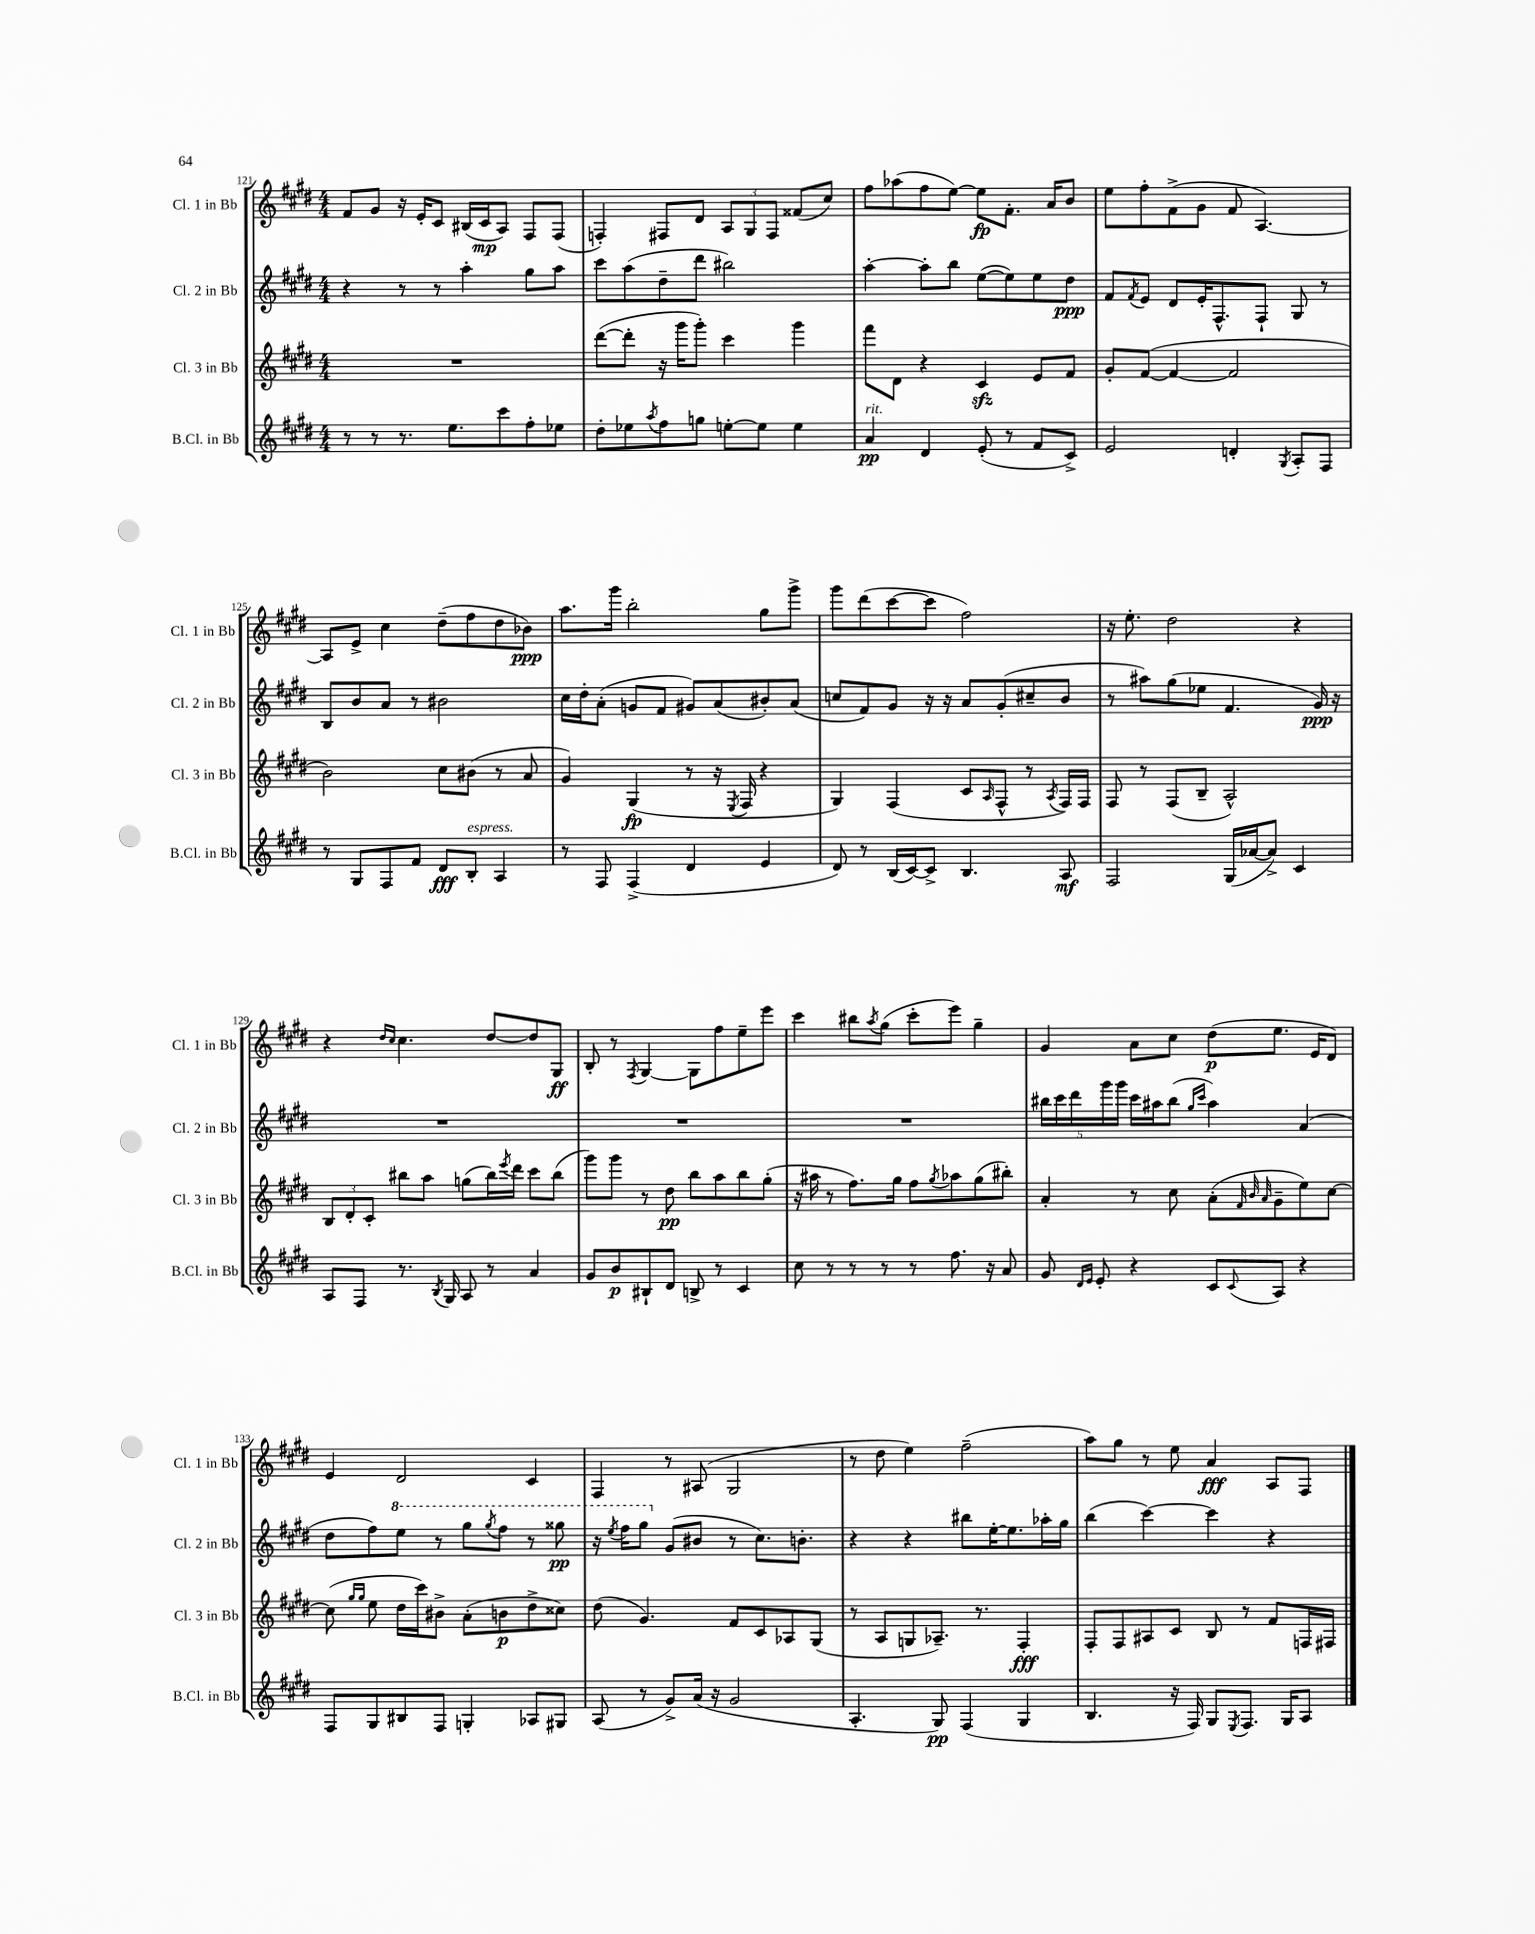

**kern	**dynam	**kern	**dynam	**kern	**dynam	**kern	**dynam
*part4	*part4	*part3	*part3	*part2	*part2	*part1	*part1
*staff4	*staff4	*staff3	*staff3	*staff2	*staff2	*staff1	*staff1
*I"B.Cl. in Bb	*	*I"Cl. 3 in Bb	*	*I"Cl. 2 in Bb	*	*I"Cl. 1 in Bb	*
*I'B.Cl. in Bb	*	*I'Cl. 3 in Bb	*	*I'Cl. 2 in Bb	*	*I'Cl. 1 in Bb	*
*clefG2	*	*clefG2	*	*clefG2	*	*clefG2	*
*k[f#c#g#d#]	*	*k[f#c#g#d#]	*	*k[f#c#g#d#]	*	*k[f#c#g#d#]	*
*M4/4	*	*M4/4	*	*M4/4	*	*M4/4	*
=121	=121	=121	=121	=121	=121	=121	=121
8r	.	1r	.	4r	.	8f#/L	.
8r	.	.	.	.	.	8g#/J	.
8.r	.	.	.	8r	.	16r	.
.	.	.	.	.	.	16e'/KL	.
.	.	.	.	8r	.	8c#/J	.
8.ee\L	.	.	.	.	.	.	.
.	.	.	.	4aa'\	.	(16B#X/LL	.
.	.	.	.	.	.	16c#/J	mp
8ccc#\	.	.	.	.	.	8A/J)	.
8ff#'\	.	.	.	8gg#\L	.	8F#/L	.
8ee-X\J	.	.	.	8aa\J	.	(8F#/J	.
=122	=122	=122	=122	=122	=122	=122	=122
8dd#'\L	.	([8ddd#\L	.	8ccc#\L	.	4Fn'/)	.
8ee-X\	.	8ddd#'\J]	.	(8aa\	.	.	.
8qaa/	.	.	.	.	.	.	.
8ff#\	.	16r	.	8dd#~\	.	8F#X/L	.
.	.	16ggg#\KL	.	.	.	.	.
8ggn\J	.	8ggg#'\J)	.	8ddd#\J	.	8d#/J	.
[8een'\L	.	4ccc#\	.	2bb#X\)	.	12A/L	.
.	.	.	.	.	.	12G#/	.
8ee\J]	.	.	.	.	.	.	.
.	.	.	.	.	.	12F#/J	.
4ee\	.	4ggg#\	.	.	.	(8f##X/L	.
.	.	.	.	.	.	8cc#/J)	.
=123	=123	=123	=123	=123	=123	=123	=123
!LO:TX:a:i:t=rit.	!	!	!	!	!	!	!
4a/	pp	8fff#\L	.	[4aa'\	.	8ff#\L	.
.	.	8d#\J	.	.	.	(8aa-X\	.
4d#/	.	4r	.	8aa'\L]	.	8ff#\	.
.	.	.	.	8bb\J	.	[8ee\J)	.
(8e'/	.	4c#zz/	.	([8ee\L	.	8ee\L]	fp
8r	.	.	.	8ee\])	.	8.f#'\J	.
8f#/L	.	8e/L	.	8ee\	.	.	.
.	.	.	.	.	.	16a/KL	.
8c#^/J)	.	8f#/J	.	8dd#\J	ppp	8b/J	.
=124	=124	=124	=124	=124	=124	=124	=124
2e/	.	8g#'/L	.	8f#/L	.	8ee\L	.
.	.	.	.	8qf#/	.	.	.
.	.	([8f#/J	.	8e/J	.	8ff#'\	.
.	.	4f#/_	.	8d#/L	.	(8f#^\	.
.	.	.	.	16e'/K	.	8g#\J	.
.	.	.	.	8.F#^^/	.	.	.
4dn'/	.	2f#/]	.	.	.	8f#/	.
.	.	.	.	8F#`/J	.	[4.A/)	.
8qG#/	.	.	.	.	.	.	.
8A'/L	.	.	.	8G#/	.	.	.
8F#/J	.	.	.	8r	.	.	.
!!LO:LB:g=z
=125	=125	=125	=125	=125	=125	=125	=125
8r	.	2b\)	.	8B/L	.	8A/L]	.
8G#/L	.	.	.	8b/	.	8e^/J	.
8F#/	.	.	.	8a/J	.	4cc#\	.
8f#/J	.	.	.	8r	.	.	.
8d#/L	fff	8cc#\L	.	2b#X\	.	(8dd#~\L	.
!LO:TX:a:i:t=espress.	!	!	!	!	!	!	!
8B'/J	.	(8b#X\J	.	.	.	8ff#\	.
4A/	.	8r	.	.	.	8dd#\	.
.	.	8a/	.	.	.	8b-X\J)	ppp
=126	=126	=126	=126	=126	=126	=126	=126
8r	.	4g#/)	.	16cc#\LL	.	8.aa\L	.
.	.	.	.	16dd#'\J	.	.	.
8F#/	.	.	.	(8a'\J	.	.	.
.	.	.	.	.	.	16ggg#\Jk	.
(4F#^/	.	(4G#/	fp	8gn/L	.	2bb'\	.
.	.	.	.	8f#/J	.	.	.
4d#/	.	8r	.	8g#X/L)	.	.	.
.	.	16r	.	(8a/	.	.	.
.	.	8qE/	.	.	.	.	.
.	.	16F#/	.	.	.	.	.
4e/	.	4r	.	8b#X'/)	.	8gg#\L	.
.	.	.	.	(8a/J	.	8ggg#^\J	.
=127	=127	=127	=127	=127	=127	=127	=127
8d#/)	.	4G#/)	.	8ccn/L	.	8ggg#\L	.
8r	.	.	.	8f#/)	.	(8ddd#\	.
(16B/LL	.	(4F#/	.	8g#/J	.	[8ccc#\	.
[16c#/J)	.	.	.	.	.	.	.
8c#^/J]	.	.	.	16r	.	8ccc#\J]	.
.	.	.	.	16r	.	.	.
4.B/	.	8c#/L	.	8a/L	.	2ff#\)	.
.	.	16qqA/	.	.	.	.	.
.	.	8F#^^/J	.	(8g#'/	.	.	.
.	.	8r	.	8cc#X~/	.	.	.
.	.	8qA/	.	.	.	.	.
8A/	mf	16F#/LL)	.	8b/J	.	.	.
.	.	16F#/JJ	.	.	.	.	.
=128	=128	=128	=128	=128	=128	=128	=128
2F#/	.	8F#/	.	8r	.	16r	.
.	.	.	.	.	.	8.ee'\	.
.	.	8r	.	8aa#X\L)	.	.	.
.	.	(8F#/L	.	(8gg#\	.	2dd#\	.
.	.	8B~/J	.	8ee-X\J	.	.	.
(16G#/LL	.	2A^^/)	.	4.f#/	.	.	.
[16a-X/J	.	.	.	.	.	.	.
8a-^/J])	.	.	.	.	.	.	.
4c#/	.	.	.	.	.	4r	.
.	.	.	.	16g#/)	ppp	.	.
.	.	.	.	16r	.	.	.
!!LO:LB:g=z
=129	=129	=129	=129	=129	=129	=129	=129
8A/L	.	12B/L	.	1r	.	4r	.
.	.	12d#'/	.	.	.	.	.
8F#/J	.	.	.	.	.	.	.
.	.	12c#'/J	.	.	.	.	.
.	.	.	.	.	.	16qqdd#/LL	.
.	.	.	.	.	.	16qqcc#/JJ	.
8.r	.	8bb#X\L	.	.	.	4.cc#\	.
.	.	8aa\J	.	.	.	.	.
8qB/	.	.	.	.	.	.	.
16G#/	.	.	.	.	.	.	.
8A/	.	(8ggn\L	.	.	.	.	.
8r	.	16bb#\L)	.	.	.	[8dd#/L	.
.	.	8qeee/	.	.	.	.	.
.	.	16ddd#\JJ	.	.	.	.	.
4a/	.	8ccc#\L	.	.	.	8dd#/]	.
.	.	(8bb#\J	.	.	.	8G#/J	ff
=130	=130	=130	=130	=130	=130	=130	=130
8g#/L	.	8ggg#\L)	.	1r	.	8B'/	.
8b/	p	8ggg#\J	.	.	.	8r	.
.	.	.	.	.	.	8qF#/	.
8B#X`/	.	8r	.	.	.	[4G#/	.
8d#/J	.	8dd#\	pp	.	.	.	.
8Bn^/	.	8bb\L	.	.	.	8G#\L]	.
8r	.	8aa\	.	.	.	8ff#\	.
4c#/	.	8bb\	.	.	.	8ee~\	.
.	.	(8gg#'\J	.	.	.	8eee\J	.
=131	=131	=131	=131	=131	=131	=131	=131
8cc#\	.	16r	.	1r	.	4ccc#\	.
.	.	16aa#X\	.	.	.	.	.
8r	.	8r	.	.	.	.	.
8r	.	8.ff#\L)	.	.	.	8bb#X\L	.
.	.	.	.	.	.	8qaa/	.
8r	.	.	.	.	.	(8gg#\J	.
.	.	16gg#\Jk	.	.	.	.	.
8r	.	8ff#\L	.	.	.	8ccc#'\L	.
.	.	8qgg#/	.	.	.	.	.
8.ff#\	.	8aa-X\	.	.	.	8eee\J)	.
.	.	(8gg#\	.	.	.	4gg#~\	.
16r	.	.	.	.	.	.	.
8a/	.	8bb#X'\J)	.	.	.	.	.
=132	=132	=132	=132	=132	=132	=132	=132
8g#/	.	4a'/	.	20bb#X\LL	.	4g#/	.
.	.	.	.	20ccc#\	.	.	.
.	.	.	.	20ddd#\	.	.	.
16qqd#/LL	.	.	.	.	.	.	.
16qqe/JJ	.	.	.	.	.	.	.
8e'/	.	.	.	.	.	.	.
.	.	.	.	20ggg#\	.	.	.
.	.	.	.	20ggg#\JJ	.	.	.
4r	.	8r	.	16ccc#\LL	.	8a\L	.
.	.	.	.	16aa#X\J	.	.	.
.	.	8cc#\	.	(8bb#\J	.	8cc#\J	.
.	.	.	.	16qqgg#/LL	.	.	.
.	.	.	.	16qqccc#/JJ	.	.	.
8c#/L	.	(8a'\L	.	4aa#\)	.	(8dd#\L	p
.	.	32qqf#/	.	.	.	.	.
.	.	32qqb/	.	.	.	.	.
8qqc#/	.	32qqa/	.	.	.	.	.
8A/J	.	8g#~\	.	.	.	8.ee\J	.
4r	.	8ee\)	.	(4a/	.	.	.
.	.	.	.	.	.	16e/KL	.
.	.	[8cc#\J	.	.	.	8d#/J)	.
!!LO:LB:g=z
=133	=133	=133	=133	=133	=133	=133	=133
8F#/L	.	(8cc#\]	.	8dd#\L	.	4e/	.
.	.	16qqgg#/LL	.	.	.	.	.
.	.	16qqgg#/JJ	.	.	.	.	.
8G#/	.	8ee\	.	8ff#\)	.	.	.
*	*	*	*	*8va	*	*	*
8B#X/	.	16dd#\LL	.	8eee\J	.	2d#/	.
.	.	16ccc#\J)	.	.	.	.	.
8F#/J	.	8b#X^\J	.	8r	.	.	.
4Gn'/	.	(8a'\L	.	8ggg#\L	.	.	.
.	.	.	.	8qggg#/	.	.	.
.	.	8bn\	p	8fff#\J	.	.	.
8A-X/L	.	8dd#^\	.	8r	.	4c#/	.
8G#X/J	.	8cc##X\J)	.	8ggg##X\	pp	.	.
=134	=134	=134	=134	=134	=134	=134	=134
(8A/	.	(8dd#\	.	16r	.	4F#/	.
.	.	.	.	8qeee/	.	.	.
.	.	.	.	16fff#\KL	.	.	.
8r	.	4.g#/)	.	8ggg#\J	.	.	.
*	*	*	*	*X8va	*	*	*
8g#^/L)	.	.	.	(8g#/L	.	8r	.
(16a/Jk	.	.	.	8b#X/J	.	(8A#X/	.
16r	.	.	.	.	.	.	.
2g#/	.	8f#/L	.	8r	.	2G#/	.
.	.	8c#/	.	8.cc#\L)	.	.	.
.	.	8A-X/	.	.	.	.	.
.	.	.	.	8.bn'\J	.	.	.
.	.	(8G#/J	.	.	.	.	.
=135	=135	=135	=135	=135	=135	=135	=135
4.A'/	.	8r	.	4r	.	8r	.
.	.	8A/L	.	.	.	8dd#\	.
.	.	8Gn/	.	4r	.	4ee\)	.
8G#/)	pp	8.A-X~/J)	.	.	.	.	.
(4F#/	.	.	.	8bb#X\L	.	(2ff#~\	.
.	.	8.r	.	.	.	.	.
.	.	.	.	[16ee'\K	.	.	.
.	.	.	.	8.ee\]	.	.	.
4G#/	.	4F#'/	fff	.	.	.	.
.	.	.	.	16aa-X'\L	.	.	.
.	.	.	.	16gg#\JJ	.	.	.
=136	=136	=136	=136	=136	=136	=136	=136
4.B/	.	8F#'/L	.	(4bb\	.	8aa\L)	.
.	.	8F#/	.	.	.	8gg#\J	.
.	.	8A#X/	.	[4ccc#\)	.	8r	.
16r	.	8c#/J	.	.	.	8ee\	.
16F#/)	.	.	.	.	.	.	.
8G#/L	.	8B/	.	4ccc#\]	.	4a/	fff
8qE/	.	.	.	.	.	.	.
8.F#/J	.	8r	.	.	.	.	.
.	.	8f#/L	.	4r	.	8A/L	.
16G#/KL	.	.	.	.	.	.	.
8A/J	.	16Fn/L	.	.	.	8F#/J	.
.	.	16F#X/JJ	.	.	.	.	.
==	==	==	==	==	==	==	==
*-	*-	*-	*-	*-	*-	*-	*-
